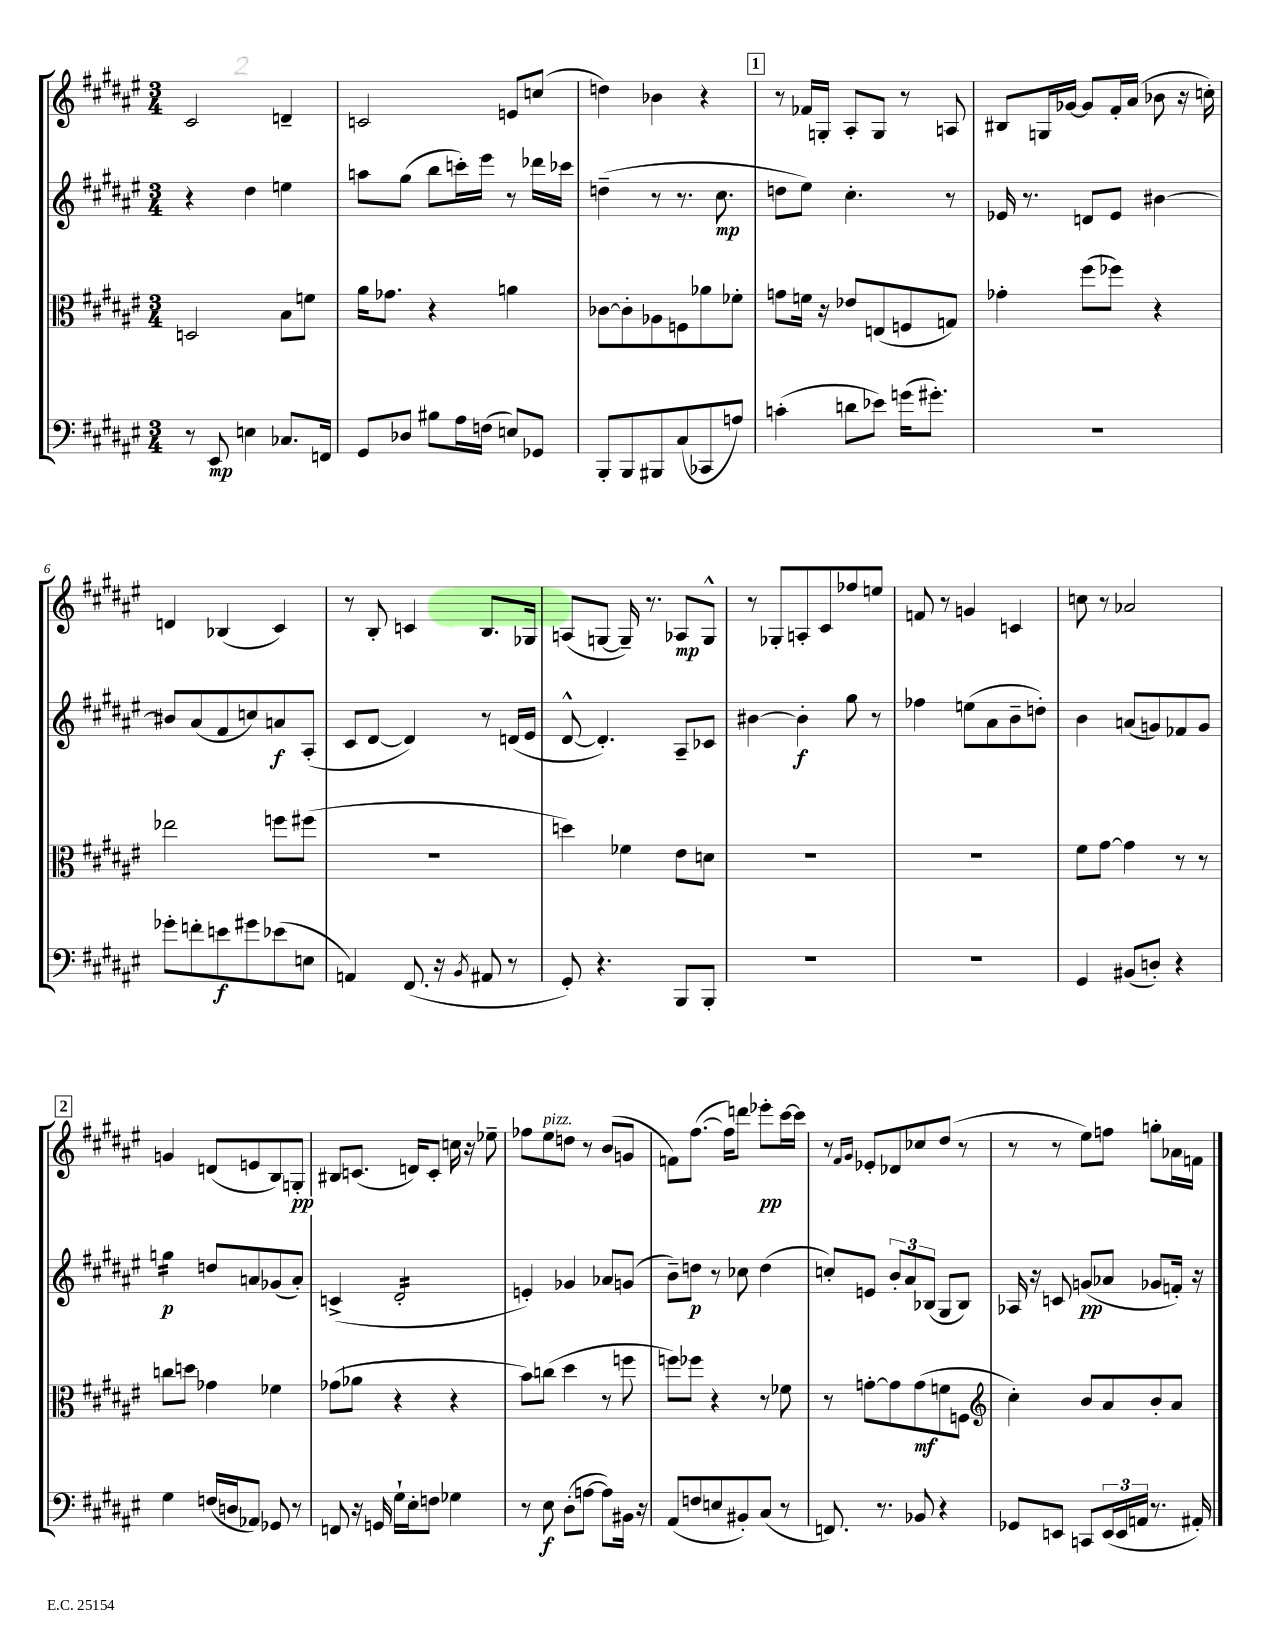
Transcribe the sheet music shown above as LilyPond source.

<<
\new StaffGroup <<
\new Staff = "s0" {
    \clef treble \key fis \major \numericTimeSignature \time 3/4
    cis'2 d'4-- |
    c'2 e'8 c''8( |
    d''4) bes'4 r4 |
    \mark \markup { \box "1" } r8 fes'16 g16-. ais8-. g8 r8 a8 |
    bis8 g16 ges'16~ ges'8 fis'16-. ais'16( bes'8 r16 c''16-.) |
    d'4 bes4( cis'4) |
    r8 b8-. c'4 b8. ges16 |
    a8( g8~ g16--) r8. aes8\mp g8-^ |
    r8 ges8-. a8-. cis'8 fes''8 e''8 |
    f'8 r8 g'4 c'4 |
    c''8 r8 aes'2 |
    \mark \markup { \box "2" } g'4 d'8( e'8 b8) g8-.\pp |
    bis8 c'8.( d'16) c'8-. c''16 r16 ees''8-- |
    fes''8 eis''8^\markup { \italic "pizz." } d''8 r8 b'8( g'8 |
    f'8) fis''8.~( fis''16) d'''8 ees'''8-.\pp cis'''16~ cis'''16 |
    r8 \grace { fis'16 gis'16 } ees'8-. des'8 ces''8 dis''8( r8 |
    r8 r8 eis''8) f''8 g''8-. aes'16 f'16 \bar "|." |
}
\new Staff = "s1" {
    \clef treble \key fis \major \numericTimeSignature \time 3/4
    r4 dis''4 e''4 |
    a''8 gis''8( b''8 c'''16-.) eis'''16 r8 des'''16 ces'''16 |
    d''4--( r8 r8. cis''8.\mp |
    \mark \markup { \box "1" } d''8 eis''8) cis''4.-. r8 |
    ees'16 r8. d'8 ees'8 bis'4~ |
    bis'8 ais'8( fis'8 c''8) a'8\f ais8-.( |
    cis'8 dis'8~ dis'4) r8 d'16( eis'16 |
    dis'8~-^ dis'4.-.) ais8-- ces'8 |
    bis'4~ bis'4-.\f gis''8 r8 |
    fes''4 e''8( ais'8 b'8-- d''8-.) |
    b'4 a'8( g'8) fes'8 g'8 |
    \mark \markup { \box "2" } g''4:16\p d''8 a'8 ges'8( a'8-.) |
    c'4->( dis'2:16-. |
    e'4-.) ges'4 aes'8 g'8( |
    b'8--) d''8\p r8 ces''8 d''4( |
    c''8-.) e'8 \tuplet 3/2 { b'8-. ais'8 bes8( } gis8 bes8) |
    aes16 r16 c'8 g'8\pp( aes'8 ges'8 f'16-.) r16 \bar "|." |
}
\new Staff = "s2" {
    \clef alto \key fis \major \numericTimeSignature \time 3/4
    d2 b8 f'8 |
    ais'16 ges'8. r4 a'4 |
    ces'8~ ces'8-. aes8 f8 aes'8 fes'8-. |
    \mark \markup { \box "1" } g'8 f'16 r16 ees'8 e8( f8 g8) |
    ges'4-. fis''8( fes''8) r4 |
    ees''2 f''8 fis''8( |
    R2. |
    d''4) fes'4 eis'8 d'8 |
    R2. |
    R2. |
    fis'8 gis'8~ gis'4 r8 r8 |
    \mark \markup { \box "2" } c''8 d''8 ges'4 fes'4 |
    ges'8( aes'8 r4 r4 |
    b'8) c''8( dis''4 r8 f''8 |
    f''8) fes''8 r4 r8 fes'8 |
    r8 g'8~-. g'8 g'8\mf( f'8 f8 |
    \clef treble cis''4-.) b'8 ais'8 b'8-. ais'8 \bar "|." |
}
\new Staff = "s3" {
    \clef bass \key fis \major \numericTimeSignature \time 3/4
    r8 eis,8\mp e4 ces8. f,16 |
    gis,8 des8 bis8 ais16 f16( e8) ges,8 |
    b,,8-. b,,8 bis,,8 cis8( ces,8 a8) |
    \mark \markup { \box "1" } c'4-.( d'8 ees'8) g'16( gis'8.-.) |
    R2. |
    ges'8-. f'8-. e'8\f gis'8 ees'8( e8 |
    a,4) fis,8.( r16 \acciaccatura { b,8 } ais,8 r8 |
    gis,8-.) r4. b,,8 b,,8-. |
    R2. |
    R2. |
    gis,4 bis,8( d8-.) r4 |
    \mark \markup { \box "2" } gis4 f16( d16 aes,8) ges,8 r8 |
    f,8 r16 g,16 gis16-! eis16-. f8 ges4 |
    r8 eis8\f dis8-.( a8~ a8) bis,16 r16 |
    ais,8( f8 e8 bis,8-.) cis8( r8 |
    f,8.) r8. bes,8 r4 |
    ges,8 e,8 c,8 \tuplet 3/2 { e,16( e,16 a,16 } r8. ais,16-.) \bar "|." |
}
>>
>>
